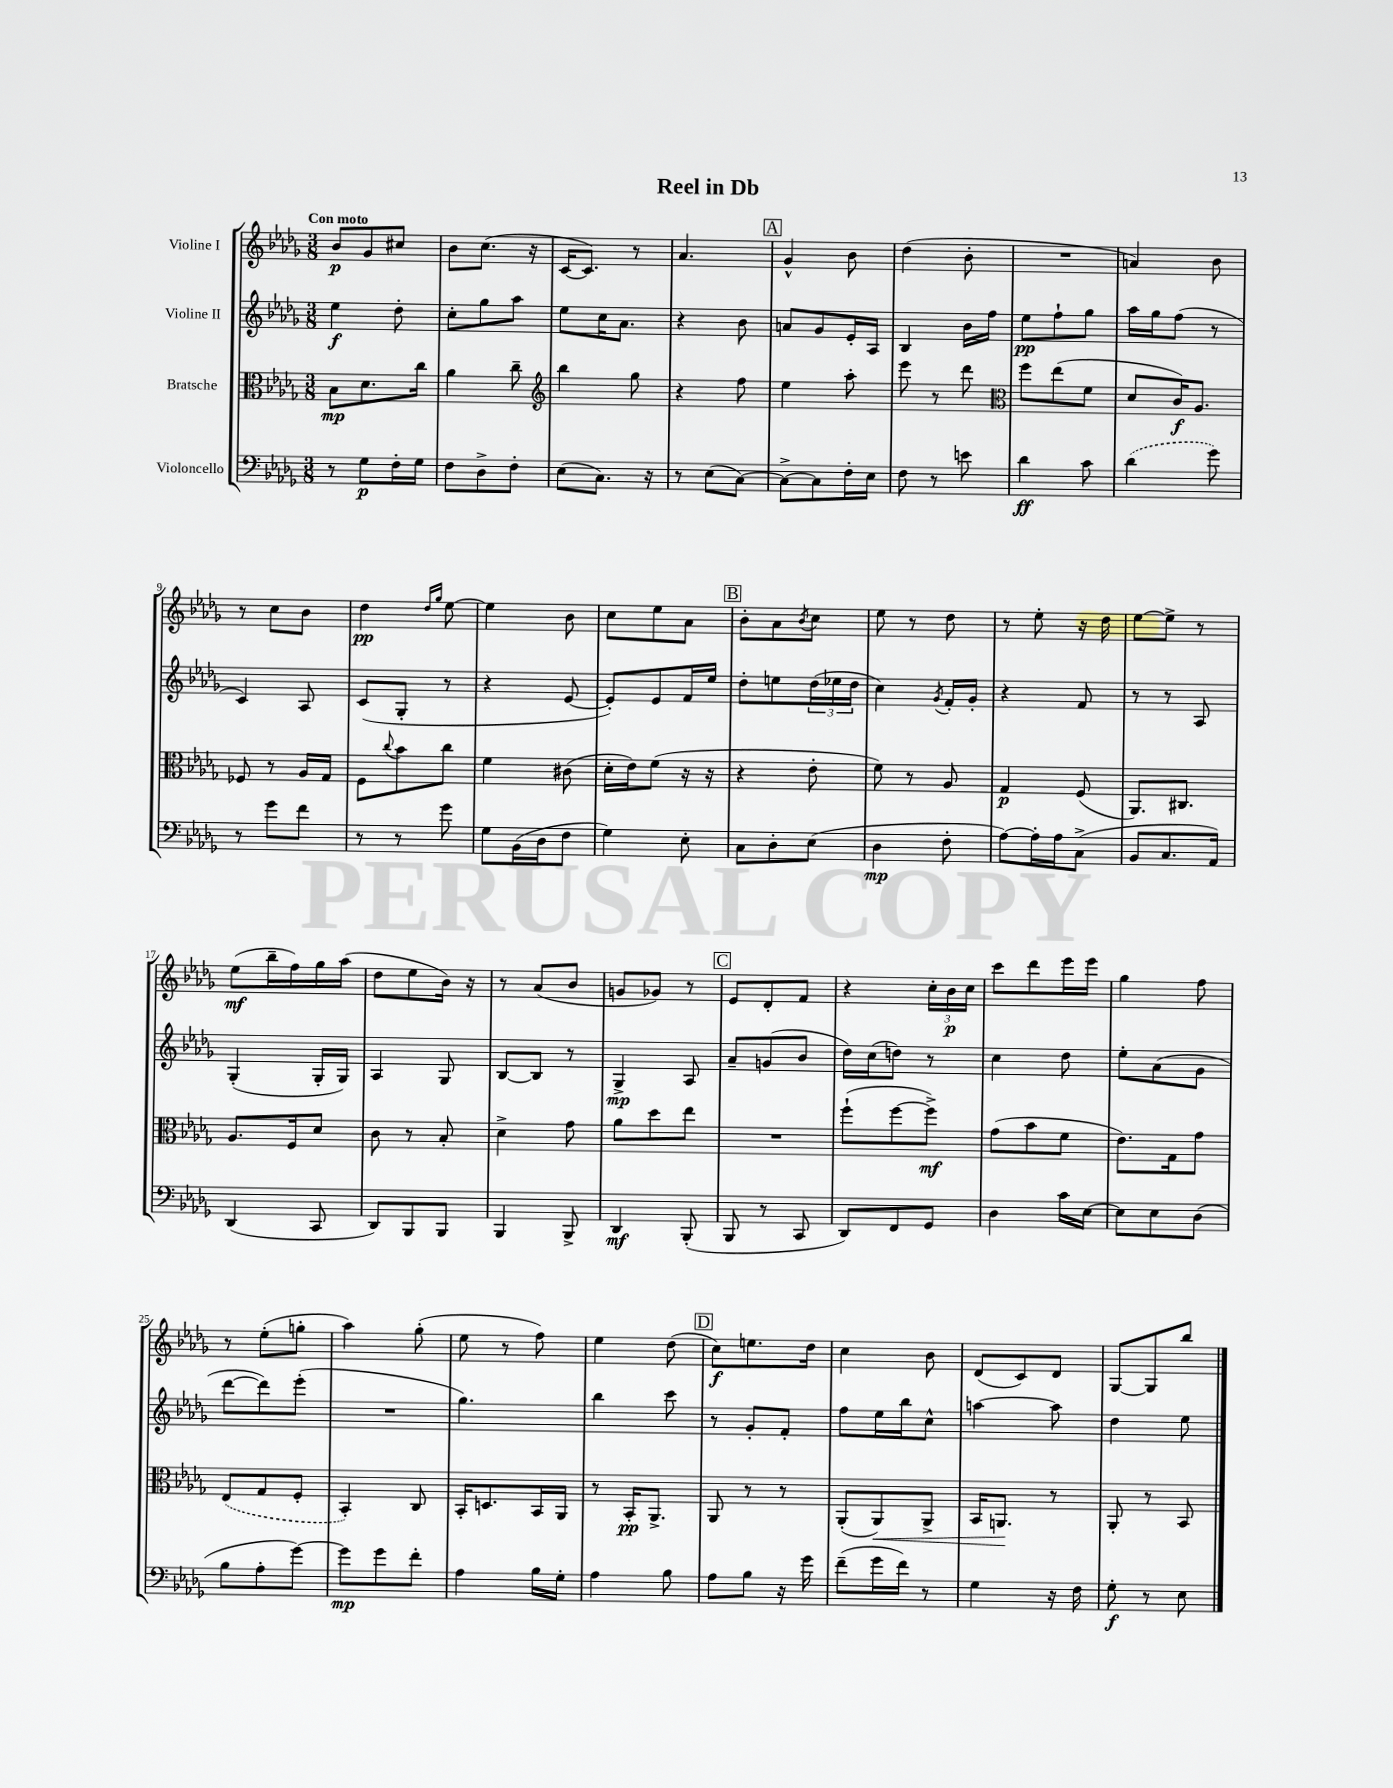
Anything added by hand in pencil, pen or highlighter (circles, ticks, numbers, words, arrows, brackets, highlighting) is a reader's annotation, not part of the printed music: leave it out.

**kern	**kern	**kern	**kern
*staff4	*staff3	*staff2	*staff1
*clefF4	*clefC3	*clefG2	*clefG2
*k[b-e-a-d-g-]	*k[b-e-a-d-g-]	*k[b-e-a-d-g-]	*k[b-e-a-d-g-]
*M3/8	*M3/8	*M3/8	*M3/8
8r	8B-\L	4ee-\	8b-/L
8G-\L	8.d-\	.	8g-/
16F'\L	.	8dd-'\	8cc#/J
16G-\JJ	16cc\Jk	.	.
=	=	=	=
8F\L	4a-\	8cc'\L	8b-\L
8D-^\	.	8gg-\	(8.cc\J
8F'\J	8cc~\	8aa-\J	.
.	.	.	16r
=	=	=	=
*	*clefG2	*	*
(8E-\L	4bb-\	8ee-\L	[16c/LK
.	.	.	8.c/]J)
8.C\J)	.	16cc\K	.
.	.	8.a-\J	.
.	8gg-\	.	8r
16r	.	.	.
=	=	=	=
8r	4r	4r	4.a-/
(8E-\L	.	.	.
[8C\J)	8ff\	8b-\	.
=	=	=	=
8C^\_L	4ee-\	8a/L	4g-^^/
8C\]	.	8g-/	.
16F'\L	8aa-'\	16e-'/L	8b-\
16E-\JJ	.	16A-/JJ	.
=	=	=	=
8F\	8eee-\	4B-/	(4dd-\
8r	8r	.	.
8e\	8ddd-\	16b-\LL	8b-'\
.	.	16ff\JJ	.
=	=	=	=
*	*clefC3	*	*
4d-\	8ff\L	8ee-\L	4.r
.	(8ee-\	8ff`\	.
8c\	8f\J	8gg-\J	.
=	=	=	=
(4d-\	8d-/L	16aa-\LL	4a/)
.	.	16gg-\J	.
.	16c/K)	(8ff\J	.
.	8.A-/J	.	.
8g-\)	.	8r	8b-\
=	=	=	=
8r	8F-/	4c/)	8r
8g-\L	8r	.	8cc\L
8f\J	16A-/LL	8A-/	8b-\J
.	16G-/JJ	.	.
=	=	=	=
8r	8F\L	(8c/L	4dd-\
.	8qqcc/	.	.
8r	8b-\	8G-'/J	.
.	.	.	16qqdd-/LL
.	.	.	16qqgg-/JJ
8g-\	8cc\J	8r	[8ee-\
=	=	=	=
8G-\L	4f\	4r	4ee-\]
(16BB-\L	.	.	.
16D-\J	.	.	.
8F\J	(8c#\	[8e-/	8b-\
=	=	=	=
4G-\)	16d-'\LL	8e-'/]L)	8cc\L
.	16e-\J)	.	.
.	(8f\J	8e-/	8ee-\
8E-'\	16r	16f/L	8a-\J
.	16r	16ee-/JJ	.
=	=	=	=
8C\L	4r	8dd-'\L	8b-'\L
8D-'\	.	8ee\	8a-\
.	.	.	8qb-/
(8E-\J	8e-'\	(24dd-\L	8cc\J
.	.	24ee-\	.
.	.	24dd-\JJ	.
=	=	=	=
4D-\	8f\)	4cc\)	8ee-\
.	8r	.	8r
.	.	8qg-/	.
8F'\	8A-/	16f'/LL	8dd-\
.	.	16g-'/JJ	.
=	=	=	=
[8A-\L)	4G-/	4r	8r
16A-'\]L	.	.	8ee-'\
16A-\J	.	.	.
(8C^\J	(8F/	8f/	16r
.	.	.	16dd-\
=	=	=	=
8BB-/L	8.AA-/L)	8r	[8ee-\L
8.C/	.	8r	8ee-^\]J
.	8.C#/J	.	.
.	.	8A-/	8r
16AA-/Jk)	.	.	.
=	=	=	=
(4DD-/	8.A-/L	(4G-'/	(8ee-\L
.	.	.	16bb-~\L
.	16F/k	.	16ff\)
8CC/	8d-/J	16G-'/LL	16gg-\
.	.	16G-/JJ)	(16aa-\JJ
=	=	=	=
8DD-/L)	8c\	4A-/	8dd-\L
8BBB-/	8r	.	8ee-\
8BBB-/J	8B-'/	8G-/	16b-\Jk)
.	.	.	16r
=	=	=	=
4BBB-/	4d-^\	[8B-/L	8r
.	.	8B-/]J	(8a-/L
8BBB-^/	8g-\	8r	8b-/J
=	=	=	=
4DD-/	8a-\L	4G-^/	8g/L
.	8dd-\	.	8g-/J)
(8BBB-'/	8ee-\J	8A-/	8r
=	=	=	=
8BBB-/	4.r	8a-~/L	8e-/L
8r	.	(8g/	8d-'/
8CC/	.	8b-/J	8f/J
=	=	=	=
8DD-/L)	(8ff`\L	16dd-\LL)	4r
.	.	(16cc\J	.
8FF/	[8ff\	8dd\J)	.
8GG-/J	8ff^\]J)	8r	24cc'\LL
.	.	.	24b-\
.	.	.	24cc\JJ
=	=	=	=
4D-\	(8g-\L	4cc\	8ccc\L
.	8b-\	.	8ddd-\
16c\LL	8f\J	8dd-\	16eee-\L
[16E-\JJ	.	.	16eee-\JJ
=	=	=	=
8E-\]L	8.e-\L)	8ee-'\L	4gg-\
8E-\	.	(8a-\	.
.	16G-\k	.	.
(8D-\J	8g-\J	8g-\J	8ff\
=	=	=	=
8B-\L	(8E-/L	[8ddd-\L	8r
8A-'\	8G-/	8ddd-\])	(8ee-'\L
[8g-\J)	8F'/J	(8eee-'\J	8gg'\J
=	=	=	=
8g-\]L	4BB-'/)	4.r	4aa-\)
8g-\	.	.	.
8f'\J	8C/	.	(8gg-'\
=	=	=	=
4A-\	16BB-'/LK	4.gg-\)	8ee-\
.	8.D/	.	.
.	.	.	8r
16B-\LL	16BB-/L	.	8ff\)
16G-'\JJ	16AA-/JJ	.	.
=	=	=	=
4A-\	8r	4bb-\	4ee-\
.	16BB-'/LK	.	.
.	8.AA-^/J	.	.
8B-\	.	8ccc\	(8dd-\
=	=	=	=
8A-\L	8AA-/	8r	8cc\L)
8B-\J	8r	8g-'/L	8.ee\
16r	8r	8f'/J	.
16g-\	.	.	16dd-\Jk
=	=	=	=
(8f~\L	(8AA-'/L	8ff\L	4cc\
16g-\L	8AA-/)	16ee-\L	.
16f\JJ)	.	16bb-\J	.
8r	8AA-^/J	8cc^^\J	8b-\
=	=	=	=
4G-\	16BB-/LK	[4aa\	(8d-/L
.	8.AA/J	.	.
.	.	.	8c/)
16r	8r	8aa\]	8d-/J
16F\	.	.	.
=	=	=	=
8G-'\	8AA-'/	4dd-\	[8G-/L
8r	8r	.	8G-/]
8E-\	8BB-/	8ee-\	8bb-/J
==	==	==	==
*-	*-	*-	*-
